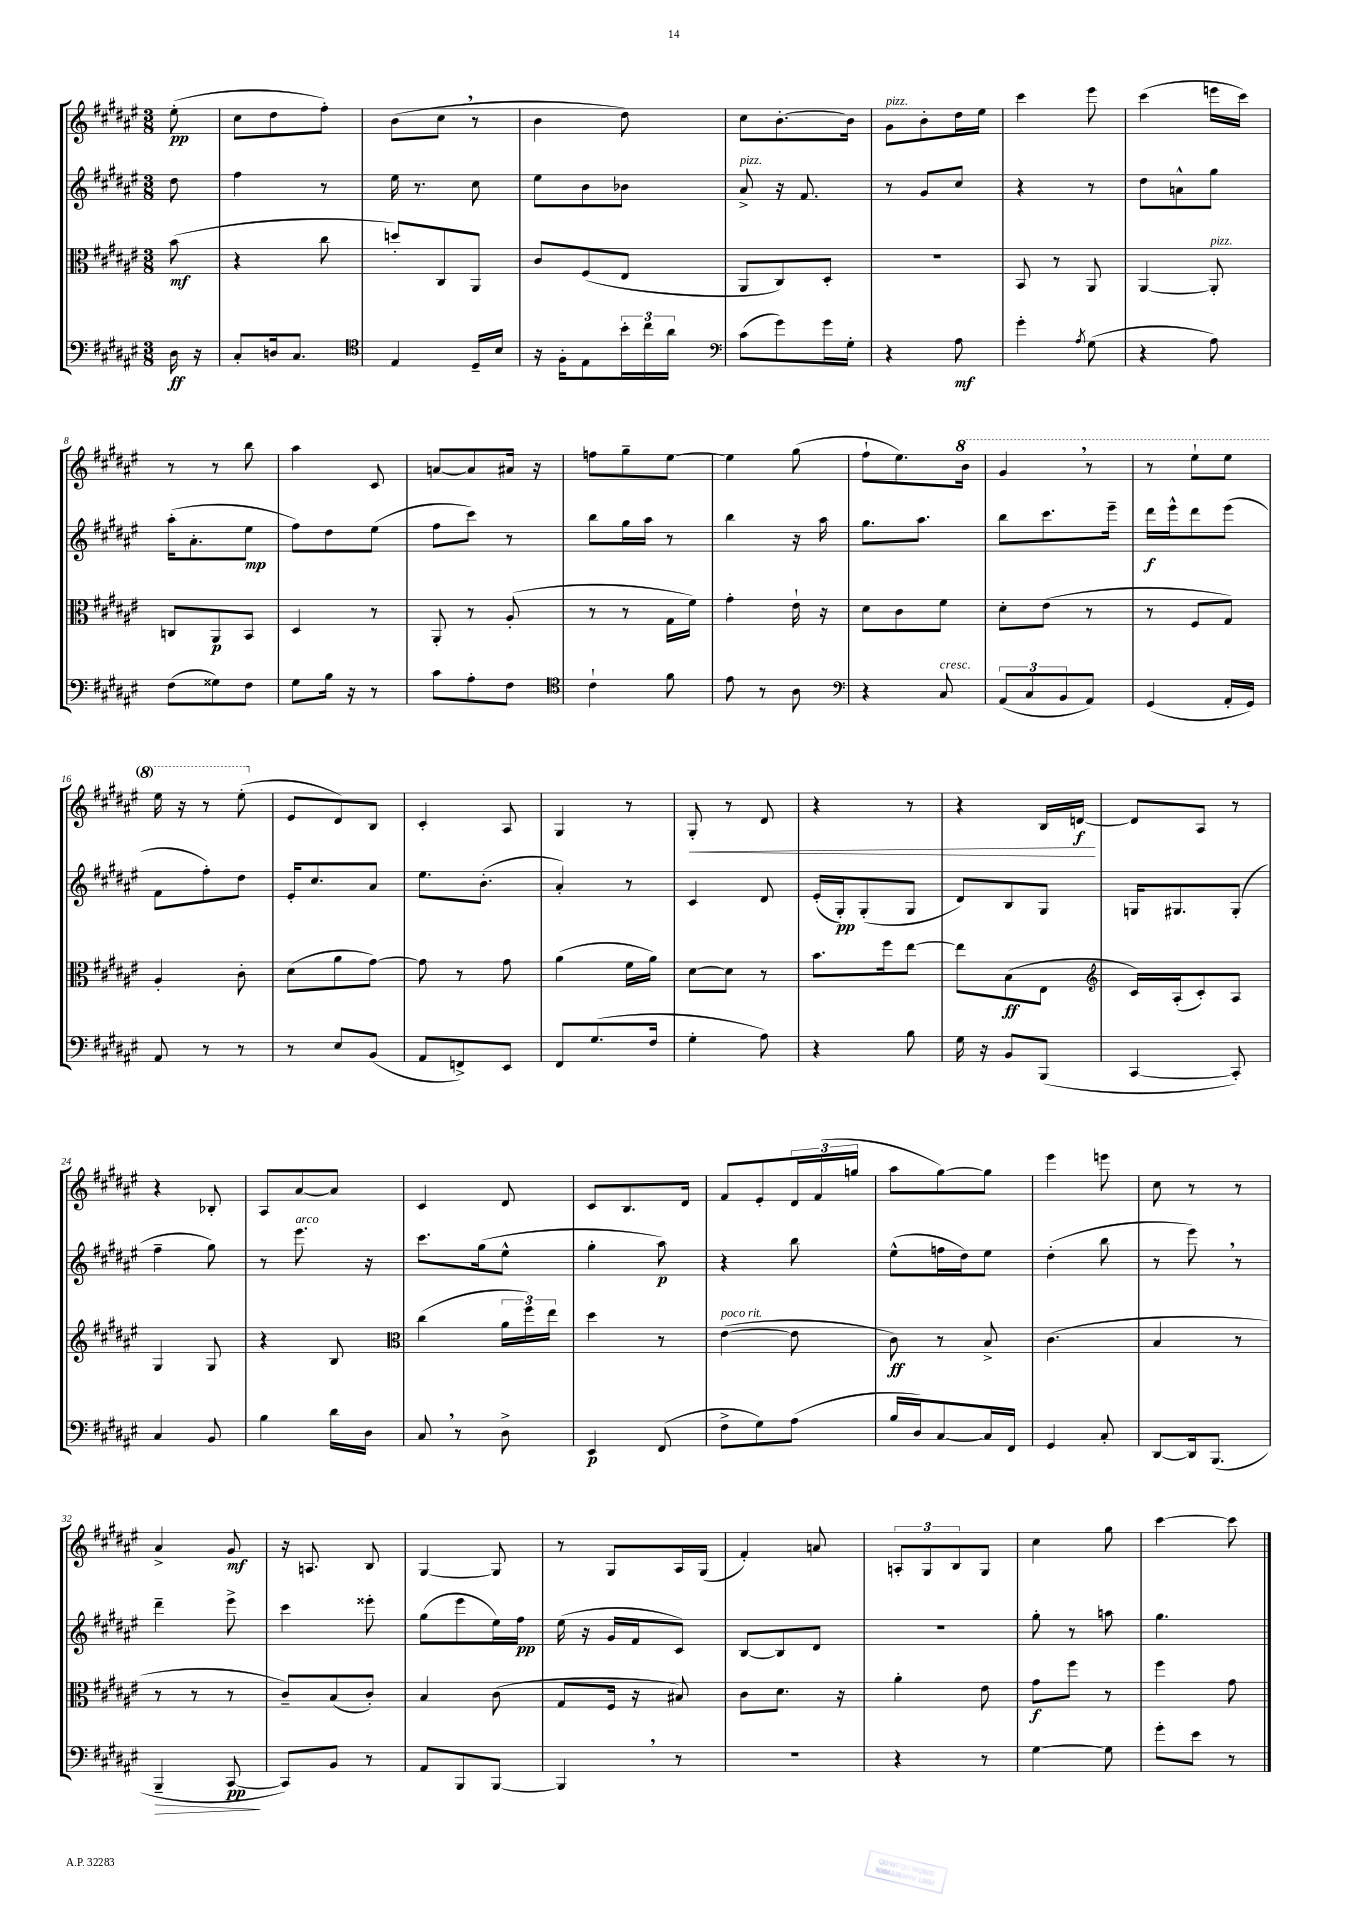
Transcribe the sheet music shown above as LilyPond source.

<<
\new StaffGroup <<
\new Staff = "s0" {
    \clef treble \key fis \major \numericTimeSignature \time 3/8 \partial 8
    eis''8-.\pp( |
    cis''8 dis''8 fis''8-.) |
    b'8( cis''8 \breathe r8 |
    b'4 dis''8) |
    cis''8 b'8.~-. b'16 |
    gis'8^\markup { \italic "pizz." } b'8-. dis''16 eis''16 |
    cis'''4 eis'''8 |
    cis'''4( e'''16 cis'''16) |
    r8 r8 b''8 |
    ais''4 cis'8 |
    a'8~ a'8 ais'16 r16 |
    f''8 gis''8-- eis''8~ |
    eis''4 gis''8( |
    fis''8-! eis''8.) \ottava #1 b''16 |
    gis''4 \breathe r8 |
    r8 eis'''8-! eis'''8 |
    eis'''16 r16 r8 eis'''8-.( \ottava #0 |
    eis'8 dis'8) b8 |
    cis'4-. ais8 |
    gis4 r8 |
    gis8-.\< r8 dis'8 |
    r4 r8 |
    r4 b16 d'16~\f\! |
    d'8 ais8 r8 |
    r4 bes8-. |
    ais8 ais'8~ ais'8 |
    cis'4 dis'8 |
    cis'8 b8. dis'16 |
    fis'8 eis'8-. \tuplet 3/2 { dis'16 fis'16( g''16 } |
    ais''8 gis''8~) gis''8 |
    eis'''4 e'''8 |
    cis''8 r8 r8 |
    ais'4-> gis'8\mf |
    r16 a8. b8 |
    gis4~ gis8 |
    r8 gis8 ais16 gis16( |
    fis'4-.) a'8 |
    \tuplet 3/2 { a8-. gis8 b8 } gis8 |
    cis''4 gis''8 |
    cis'''4~ cis'''8 \bar "|." |
}
\new Staff = "s1" {
    \clef treble \key fis \major \numericTimeSignature \time 3/8 \partial 8
    dis''8 |
    fis''4 r8 |
    eis''16 r8. cis''8 |
    eis''8 b'8 bes'8 |
    ais'8->^\markup { \italic "pizz." } r16 fis'8. |
    r8 gis'8 cis''8 |
    r4 r8 |
    dis''8 a'8-^ gis''8 |
    ais''16-.( ais'8.-. eis''8\mp |
    fis''8) dis''8 eis''8( |
    fis''8 cis'''8) r8 |
    b''8 gis''16 ais''16 r8 |
    b''4 r16 ais''16 |
    gis''8. ais''8. |
    b''8 cis'''8. eis'''16-- |
    dis'''16\f eis'''16-^ dis'''8 eis'''8( |
    fis'8 fis''8-.) dis''8 |
    eis'16-. cis''8. ais'8 |
    eis''8. b'8.-.( |
    ais'4-.) r8 |
    cis'4 dis'8 |
    eis'16-.( gis16-.\pp) gis8-.( gis8 |
    dis'8) b8 gis8 |
    g16 gis8. gis8-.( |
    fis''4-- gis''8) |
    r8 eis'''8.^\markup { \italic "arco" } r16 |
    cis'''8. gis''16( eis''8-^ |
    gis''4-. ais''8\p) |
    r4 b''8 |
    eis''8-^( f''16 dis''16) eis''8 |
    dis''4-.( b''8 |
    r8 eis'''8) \breathe r8 |
    dis'''4-- eis'''8-> |
    cis'''4 eisis'''8-. |
    gis''8( eis'''8 eis''16) fis''16\pp |
    eis''16( r16 gis'16 fis'16 cis'8) |
    b8~ b8 dis'8 |
    R4. |
    gis''8-. r8 a''8 |
    gis''4. \bar "|." |
}
\new Staff = "s2" {
    \clef alto \key fis \major \numericTimeSignature \time 3/8 \partial 8
    b'8\mf( |
    r4 cis''8 |
    d''8-.) cis8 ais,8 |
    cis'8 fis8( eis8 |
    ais,8 cis8) dis8-. |
    R4. |
    b,8 r8 ais,8 |
    ais,4~ ais,8-.^\markup { \italic "pizz." } |
    c8 ais,8\p b,8 |
    dis4 r8 |
    ais,8-. r8 ais8-.( |
    r8 r8 gis16 fis'16) |
    gis'4-. eis'16-! r16 |
    dis'8 cis'8 fis'8 |
    dis'8-. eis'8( r8 |
    r8 fis8 gis8) |
    ais4-. cis'8-. |
    dis'8( ais'8 gis'8~) |
    gis'8 r8 gis'8 |
    ais'4( fis'16 ais'16) |
    dis'8~ dis'8 r8 |
    b'8. fis''16 eis''8~ |
    eis''8 b8\ff( eis8 |
    \clef treble cis'16) ais16-.( cis'8-.) ais8 |
    gis4 gis8 |
    r4 b8 |
    \clef alto cis''4( \tuplet 3/2 { ais'16 fis''16) eis''16 } |
    dis''4 r8 |
    eis'4~^\markup { \italic "poco rit." }( eis'8 |
    cis'8\ff) r8 b8-> |
    cis'4.( |
    b4 r8 |
    r8 r8 r8 |
    cis'8--) b8( cis'8-.) |
    b4 cis'8( |
    gis8 fis16 r16 bis8) |
    cis'8 dis'8. r16 |
    ais'4-. eis'8 |
    gis'8\f fis''8 r8 |
    fis''4 gis'8 \bar "|." |
}
\new Staff = "s3" {
    \clef bass \key fis \major \numericTimeSignature \time 3/8 \partial 8
    dis16\ff r16 |
    cis8-. d16 cis8. |
    \clef tenor eis4 dis16-- b16 |
    r16 fis16-. eis8 \tuplet 3/2 { b'16-. cis''16 ais'16 } |
    \clef bass cis'8( gis'8) gis'16 gis16-. |
    r4 ais8\mf |
    gis'4-. \acciaccatura { ais8 } gis8( |
    r4 ais8) |
    fis8( gisis8) fis8 |
    gis8 b16 r16 r8 |
    cis'8 ais8-. fis8 |
    \clef tenor cis'4-! fis'8 |
    eis'8 r8 ais8 |
    \clef bass r4 cis8^\markup { \italic "cresc." } |
    \tuplet 3/2 { ais,8( cis8 b,8 } ais,8) |
    gis,4( ais,16-. gis,16) |
    ais,8 r8 r8 |
    r8 eis8 b,8( |
    ais,8 f,8->) eis,8 |
    fis,8 gis8.( fis16 |
    gis4-. ais8) |
    r4 b8 |
    gis16 r16 b,8 b,,8( |
    cis,4~ cis,8-.) |
    cis4 b,8 |
    b4 dis'16 dis16 |
    cis8 \breathe r8 dis8-> |
    eis,4\p fis,8( |
    fis8-> gis8) ais8( |
    b16 dis16) cis8~ cis16 fis,16 |
    gis,4 cis8-. |
    dis,8~ dis,16 b,,8.( |
    b,,4--\> cis,8~\pp\! |
    cis,8) b,8 r8 |
    ais,8 b,,8 b,,8~ |
    b,,4 \breathe r8 |
    R4. |
    r4 r8 |
    gis4~ gis8 |
    gis'8-. eis'8 r8 \bar "|." |
}
>>
>>
